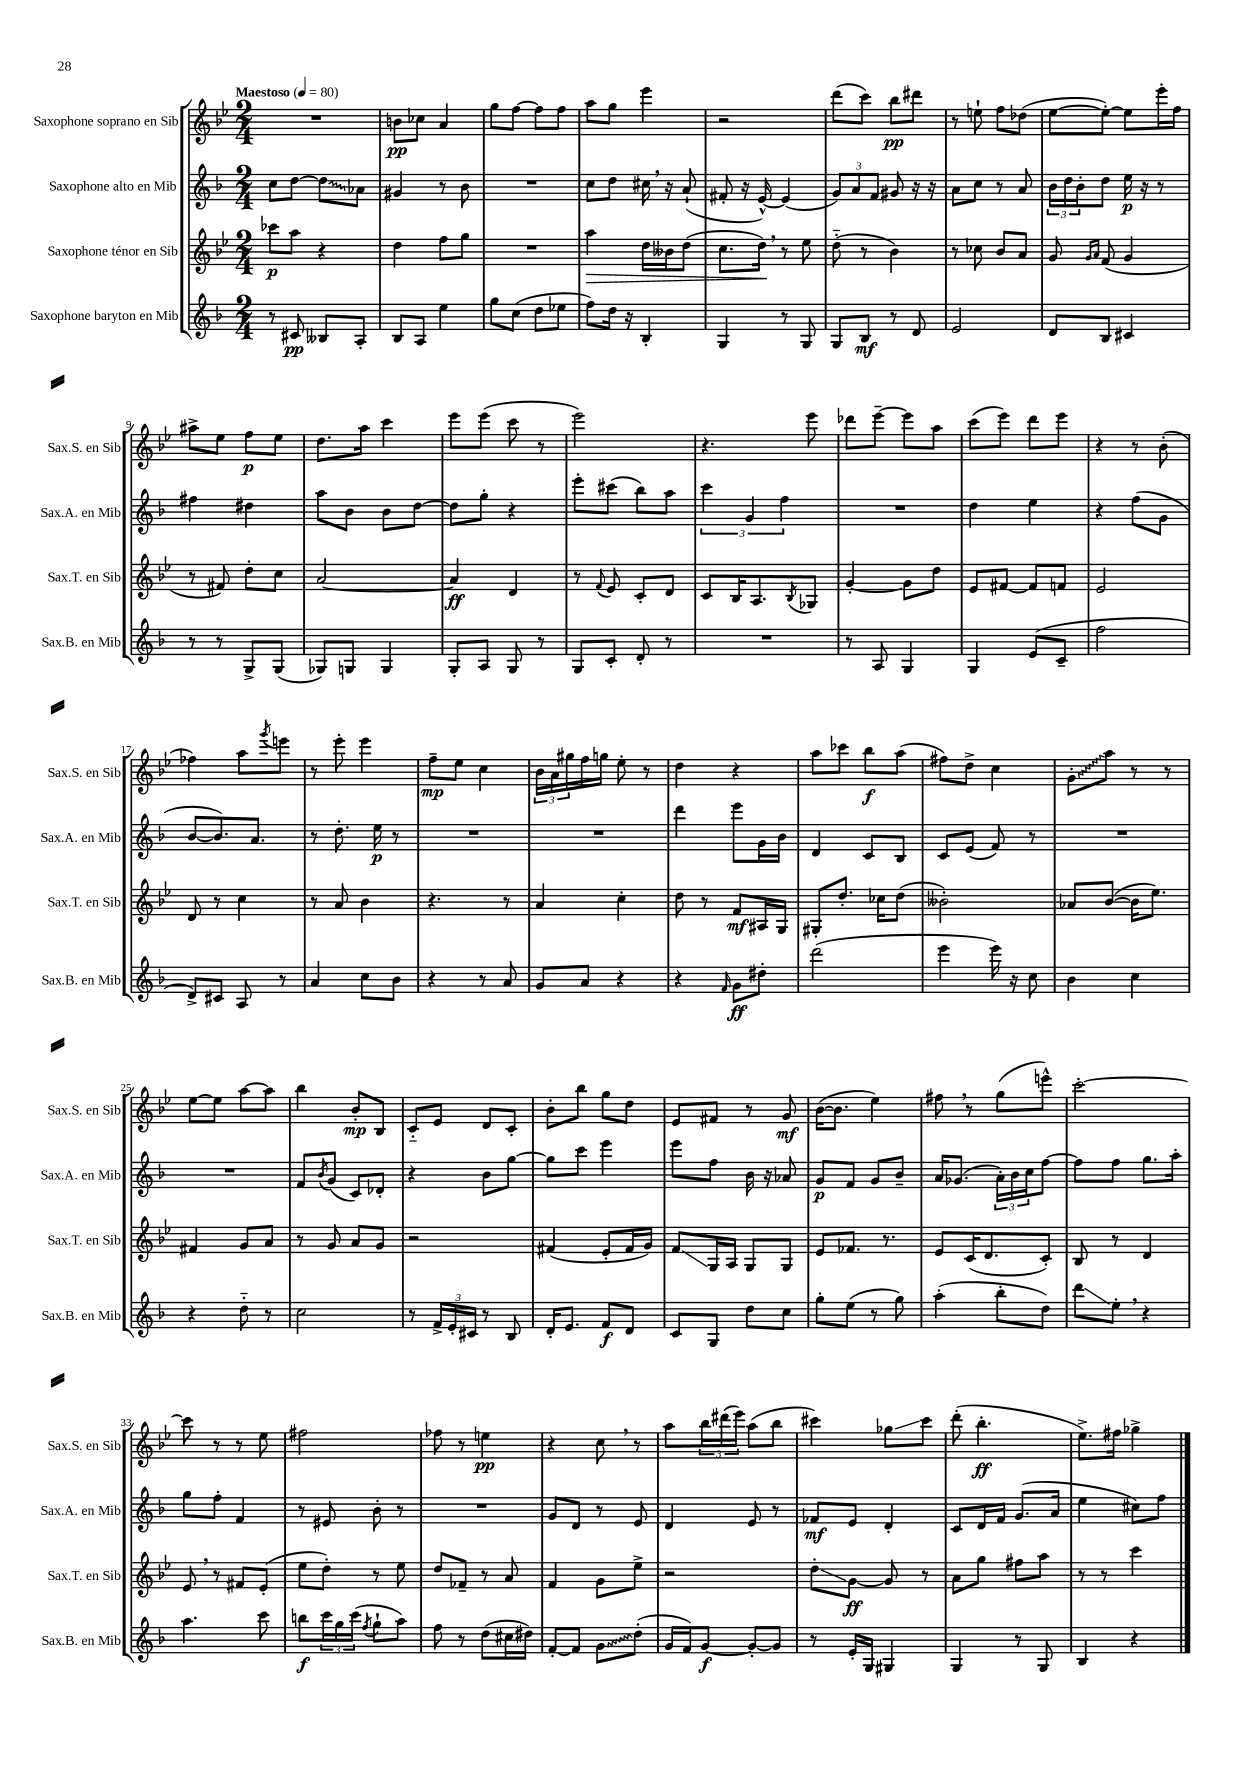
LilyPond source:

<<
\new StaffGroup <<
\new Staff = "s0" \with { instrumentName = "Saxophone soprano en Sib" shortInstrumentName = "Sax.S. en Sib" } {
    \clef treble \key bes \major \numericTimeSignature \time 2/4 \tempo "Maestoso" 4 = 80
    R2 |
    b'8\pp ces''8 a'4 |
    g''8 f''8~ f''8 f''8 |
    a''8 g''8 ees'''4 |
    r2 |
    d'''8( c'''8) bes''8\pp dis'''8 |
    r8 e''8-! f''8 des''8( |
    ees''8~ ees''8~-.) ees''8 ees'''16-. f''16 |
    ais''8-> ees''8 f''8\p ees''8 |
    d''8. a''16 c'''4 |
    ees'''8 ees'''8( c'''8 r8 |
    ees'''2) |
    r4. ees'''8 |
    des'''8 ees'''8~-- ees'''8 a''8 |
    c'''8( ees'''8) d'''8 ees'''8 |
    r4 r8 bes'8-.( |
    fes''4) a''8 \acciaccatura { g'''8 } e'''8 |
    r8 ees'''8-. ees'''4 |
    f''8--\mp ees''8 c''4 |
    \tuplet 3/2 { bes'16 a'16 gis''16 } f''16 g''16 ees''8-. r8 |
    d''4 r4 |
    a''8 ces'''8 bes''8\f a''8( |
    fis''8) d''8-> c''4 |
    \once \override Glissando.style = #'zigzag g'8-.\glissando a''8 r8 r8 |
    ees''8~ ees''8 a''8~ a''8 |
    bes''4 bes'8-.\mp bes8 |
    c'8-_ ees'8 d'8 c'8-. |
    bes'8-. bes''8 g''8 d''8 |
    ees'8 fis'8 r8 g'8\mf |
    bes'16~( bes'8. ees''4) |
    fis''8 \breathe r8 g''8( e'''8-^) |
    c'''2~-. |
    c'''8 r8 r8 ees''8 |
    fis''2 |
    fes''8 r8 e''4\pp |
    r4 c''8 \breathe r8 |
    a''8 \tuplet 3/2 { bes''16 dis'''16( ees'''16) } a''8( bes''8 |
    cis'''4) ges''8\glissando cis'''8 |
    d'''8-.( bes''4.-.\ff |
    ees''8.->) fis''16 ges''4-> \bar "|." |
}
\new Staff = "s1" \with { instrumentName = "Saxophone alto en Mib" shortInstrumentName = "Sax.A. en Mib" } {
    \clef treble \key f \major \numericTimeSignature \time 2/4
    c''8 d''8~ \once \override Glissando.style = #'zigzag d''8\glissando aes'8 |
    gis'4 r8 bes'8 |
    R2 |
    c''8 d''8 cis''16 \breathe r16 a'8-!( |
    fis'8-. r16 e'16~-^) e'4( |
    \tuplet 3/2 { g'8) a'8 f'8 } gis'8 r16 r16 |
    a'8 c''8 r8 a'8 |
    \tuplet 3/2 { bes'16 d''16 bes'16-. } d''8 e''16\p r16 r8 |
    fis''4 dis''4 |
    a''8 bes'8 bes'8 d''8~ |
    d''8 g''8-. r4 |
    e'''8-. cis'''8( bes''8) a''8 |
    \tuplet 3/2 { c'''4 g'4 f''4 } |
    R2 |
    d''4 e''4 |
    r4 f''8( g'8 |
    bes'8~ bes'8.) a'8. |
    r8 d''8.-. e''16\p r8 |
    R2 |
    R2 |
    d'''4 e'''8 g'16 bes'16 |
    d'4 c'8 bes8 |
    c'8 e'8( f'8) r8 |
    R2 |
    R2 |
    f'8 \acciaccatura { bes'8 } g'8( c'8) des'8-. |
    r4 bes'8 g''8~ |
    g''8 c'''8 e'''4 |
    e'''8 f''8 bes'16 r16 aes'8 |
    g'8\p f'8 g'8 bes'8-- |
    a'16 ges'8.( \tuplet 3/2 { a'16-.) bes'16 c''16 } f''8~ |
    f''8 f''8 g''8. a''16-. |
    g''8 f''8-. f'4 |
    r8 eis'8 bes'8-. r8 |
    R2 |
    g'8 d'8 r8 e'8 |
    d'4 e'8 r8 |
    fes'8\mf e'8 d'4-. |
    c'8 d'16 f'16 g'8.( a'16 |
    e''4 cis''8) f''8 \bar "|." |
}
\new Staff = "s2" \with { instrumentName = "Saxophone ténor en Sib" shortInstrumentName = "Sax.T. en Sib" } {
    \clef treble \key bes \major \numericTimeSignature \time 2/4
    ces'''8\p a''8 r4 |
    d''4 f''8 g''8 |
    R2 |
    a''4\> d''16 beses'16 d''8( |
    c''8. d''16\!) \breathe r8 ees''8 |
    d''8-_( r8 bes'4) |
    r8 ces''8 bes'8 a'8 |
    g'8 \grace { g'16 a'16 } f'8( g'4 |
    r8 fis'8) d''8-. c''8 |
    a'2~ |
    a'4\ff d'4 |
    r8 \appoggiatura { f'8 } ees'8 c'8-. d'8 |
    c'8 bes16 a8. \acciaccatura { bes8 } ges8 |
    g'4~-. g'8 d''8 |
    ees'8 fis'8~ fis'8 f'8 |
    ees'2 |
    d'8 r8 c''4 |
    r8 a'8 bes'4 |
    r4. r8 |
    a'4 c''4-. |
    d''8 r8 f'8\mf ais16 g16 |
    gis8-. d''8.-. ces''16 d''8( |
    beses'2-.) |
    aes'8 bes'8~( bes'16 ees''8.) |
    fis'4 g'8 a'8 |
    r8 g'8 a'8 g'8 |
    r2 |
    fis'4( ees'8-. fis'16 g'16) |
    f'8\glissando g16 a16 g8 g8 |
    ees'8 fes'8. r8. |
    ees'8 c'16( d'8. c'8-.) |
    bes8 r8 d'4 |
    ees'8 \breathe r8 fis'8 ees'8-.( |
    ees''8 d''8-.) r8 ees''8 |
    d''8 fes'8-- r8 a'8 |
    f'4 g'8 ees''8-> |
    r2 |
    d''8-.\glissando g'8~\ff g'8 r8 |
    a'8 g''8 fis''8 a''8 |
    r8 r8 c'''4 \bar "|." |
}
\new Staff = "s3" \with { instrumentName = "Saxophone baryton en Mib" shortInstrumentName = "Sax.B. en Mib" } {
    \clef treble \key f \major \numericTimeSignature \time 2/4
    r8 cis'8\pp beses8 a8-. |
    bes8 a8 e''4 |
    g''8 c''8( d''8 ees''8 |
    f''8) d''16 r16 bes4-. |
    g4 r8 g8 |
    g8 bes8\mf r8 d'8 |
    e'2 |
    d'8 bes8 cis'4 |
    r8 r8 g8-> g8( |
    ges8) g8 g4 |
    g8-. a8 g8 r8 |
    g8 c'8-. d'8-. r8 |
    R2 |
    r8 a8 g4 |
    g4 e'8( c'8-- |
    f''2 |
    d'8->) cis'8 a8 r8 |
    a'4 c''8 bes'8 |
    r4 r8 a'8 |
    g'8 a'8 r4 |
    r4 \grace { f'16 } g'8\ff dis''8-. |
    d'''2( |
    e'''4 e'''16) r16 c''8 |
    bes'4 c''4 |
    r4 d''8-_ r8 |
    c''2 |
    r8 \tuplet 3/2 { f'16-> e'16-. cis'16 } r8 bes8 |
    d'16-. e'8. f'8\f d'8 |
    c'8 g8 d''8 c''8 |
    g''8-. e''8( r8 g''8) |
    a''4-.( bes''8-. d''8) |
    d'''8\glissando e''8-. \breathe r4 |
    a''4. c'''8 |
    b''8\f \tuplet 3/2 { c'''16 g''16 c'''16( } \acciaccatura { f''8 } g''8-! a''8) |
    f''8 r8 d''8( cis''16 dis''16) |
    f'8~-. f'8 \once \override Glissando.style = #'zigzag g'8\glissando d''8-.( |
    g'16 f'16) g'8~\f g'8~-. g'8 |
    r8 e'16-. g16 gis4 |
    g4 r8 g8 |
    bes4 r4 \bar "|." |
}
>>
>>
